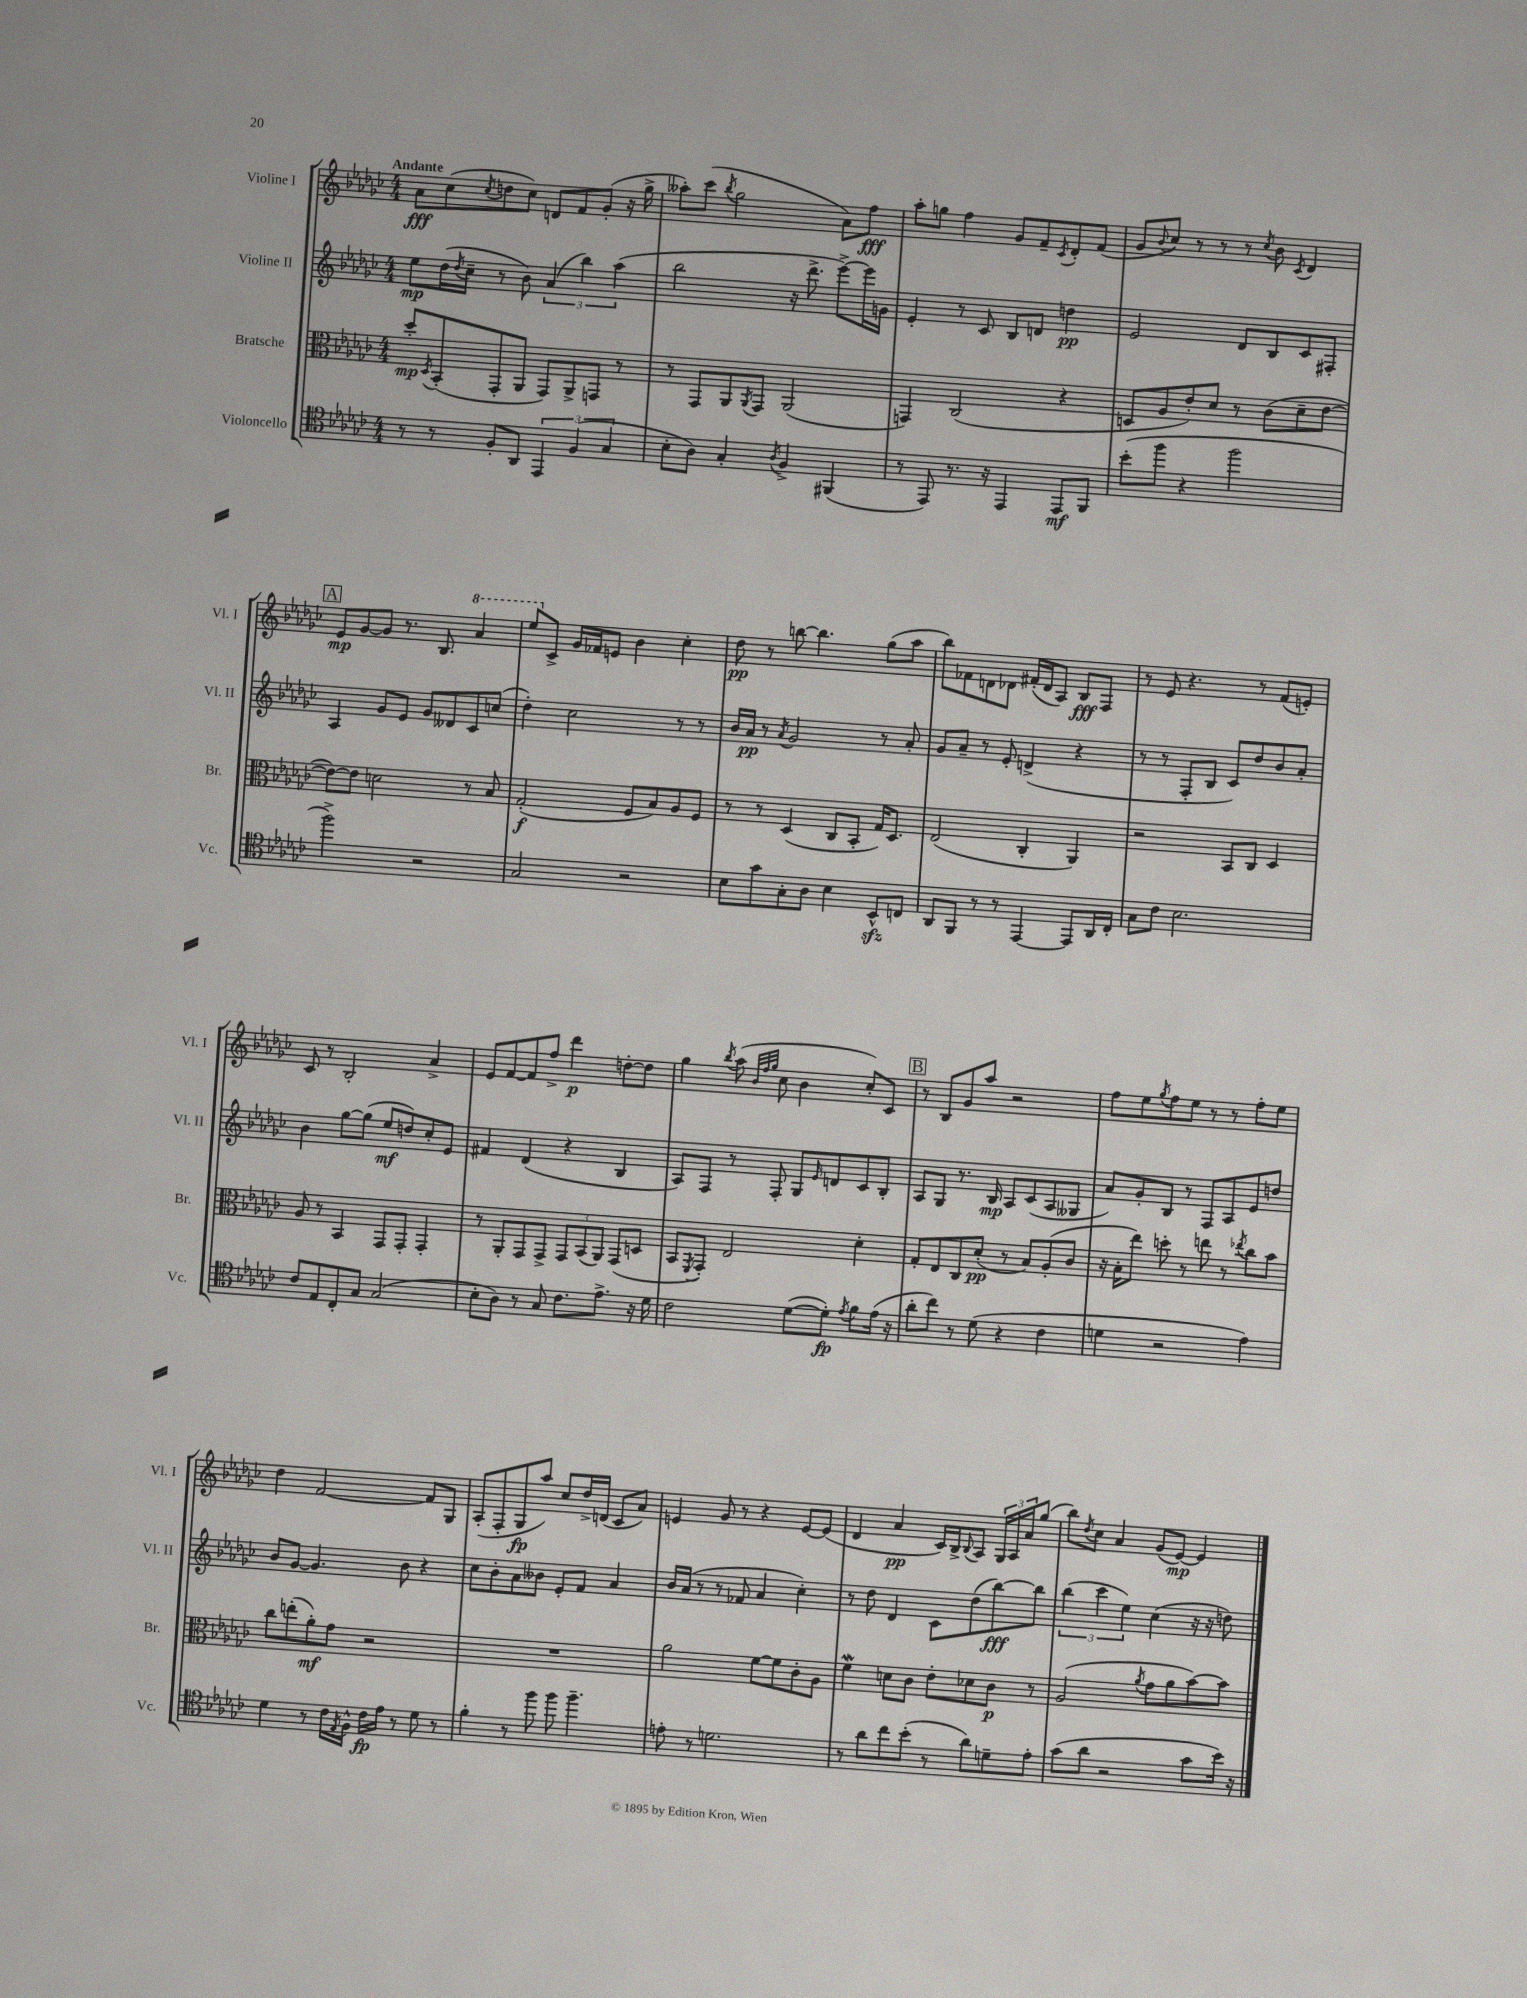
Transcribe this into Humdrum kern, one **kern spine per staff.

**kern	**dynam	**kern	**dynam	**kern	**dynam	**kern	**dynam
*part4	*part4	*part3	*part3	*part2	*part2	*part1	*part1
*staff4	*staff4	*staff3	*staff3	*staff2	*staff2	*staff1	*staff1
*I"Violoncello	*	*I"Bratsche	*	*I"Violine II	*	*I"Violine I	*
*I'Vc.	*	*I'Br.	*	*I'Vl. II	*	*I'Vl. I	*
*clefC4	*	*clefC3	*	*clefG2	*	*clefG2	*
*k[b-e-a-d-g-c-]	*	*k[b-e-a-d-g-c-]	*	*k[b-e-a-d-g-c-]	*	*k[b-e-a-d-g-c-]	*
*M4/4	*	*M4/4	*	*M4/4	*	*M4/4	*
=1	=1	=1	=1	=1	=1	=1	=1
!	!	!	!	!	!	!LO:TX:a:B:t=Andante	!
8r	.	8dd-'/L	mp	8ee-\L	mp	8a-\L	fff
.	.	8qD-/	.	.	.	.	.
8r	.	(8BB-'/	.	(16dd-\L	.	(8cc-\	.
.	.	.	.	8qdd-/	.	.	.
.	.	.	.	16cc-~\JJ	.	.	.
.	.	.	.	.	.	8qcc-/	.
8F'/L	.	8GG-'/	.	8r	.	8ddn\	.
8AA-/J	.	8AA-/J	.	8b-\)	.	8cc-\J)	.
6EE-/	.	8GG-/L)	.	(6a-/	.	8dn/L	.
.	.	8AA-^/	.	.	.	8f/	.
(6F/	.	.	.	6bb-\)	.	.	.
.	.	8GGn/J	.	.	.	(8g-'/J	.
6G-/	.	.	.	(6aa-\	.	.	.
.	.	8r	.	.	.	16r	.
.	.	.	.	.	.	16gg-^\	.
=2	=2	=2	=2	=2	=2	=2	=2
8B-'\L	.	8r	.	2bb-\	.	8aa--X'\L)	.
8A-\J)	.	8GG-/L	.	.	.	(8ccc-\J	.
.	.	.	.	.	.	8qbb-/	.
4G-'/	.	8AA-/	.	.	.	2gg-\	.
.	.	8qAA-/	.	.	.	.	.
.	.	8GG-/J	.	.	.	.	.
8qA-/	.	.	.	.	.	.	.
4F^/	.	(2AA-/	.	16r	.	.	.
.	.	.	.	8.ddd-^\	.	.	.
(4FF#X/	.	.	.	[8eee-^\L)	.	8a-\L)	.
.	.	.	.	16eee-\L]	.	8ff\J	fff
.	.	.	.	16gn\JJ	.	.	.
=3	=3	=3	=3	=3	=3	=3	=3
8r	.	4GGn/)	.	4e-'/	.	8aa-'\L	.
8EE-/)	.	.	.	.	.	8ggn\J	.
8.r	.	(2C-/	.	8r	.	4ff\	.
.	.	.	.	8c-/	.	.	.
16r	.	.	.	.	.	.	.
4EE-/	.	.	.	8B-/L	.	8g-/L	.
.	.	.	.	8dn/J	.	8f~/	.
.	.	.	.	.	.	8qc-/	.
8EE-/L	mf	4r	.	4ddn\	pp	8d-'/	.
8FF/J	.	.	.	.	.	(8f/J	.
=4	=4	=4	=4	=4	=4	=4	=4
(8b-'\L	.	8Dn/L	.	2e-/	.	8g-/L	.
.	.	.	.	.	.	8qqb-/	.
8ff\J	.	8A-/	.	.	.	8cc-/J)	.
4r	.	8e-'/)	.	.	.	8r	.
.	.	8d-/J	.	.	.	8r	.
2ff\	.	8r	.	8d-/L	.	8r	.
.	.	.	.	.	.	8qcc-/	.
.	.	(8c-\L	.	8B-/	.	8b-\	.
.	.	.	.	.	.	8qc-/	.
.	.	8d-~\	.	8c-/	.	4d-/	.
.	.	[8e-\J	.	8F#X'/J	.	.	.
!!LO:LB:g=z
!!LO:REH:place=s1:t=A
=5	=5	=5	=5	=5	=5	=5	=5
2ff^\)	.	8e-\L_)	.	4A-/	.	8e-/L	mp
.	.	8e-\J]	.	.	.	[8g-/	.
.	.	2dn\	.	8g-/L	.	8g-/J]	.
.	.	.	.	8e-/J	.	8.r	.
2r	.	.	.	8g-/L	.	.	.
.	.	.	.	.	.	8.B-/	.
.	.	.	.	8d--X/	.	.	.
*	*	*	*	*	*	*8va	*
.	.	8r	.	8c-/	.	4aa-/	.
.	.	8B-/	.	(8ccn/J	.	.	.
=6	=6	=6	=6	=6	=6	=6	=6
2G-/	.	(2G-'/	f	4dd-'\)	.	8eee-/L	.
*	*	*	*	*	*	*X8va	*
.	.	.	.	.	.	8c-^/J	.
.	.	.	.	2cc-\	.	16g-/LL	.
.	.	.	.	.	.	16f-X/J	.
.	.	.	.	.	.	8en/J	.
2r	.	8F/L	.	.	.	4b-\	.
.	.	8B-/)	.	.	.	.	.
.	.	8A-/	.	8r	.	4cc-'\	.
.	.	8F/J	.	8r	.	.	.
=7	=7	=7	=7	=7	=7	=7	=7
8B-\L	.	8r	.	16b-/LL	.	8dd-\	pp
.	.	.	.	16a-/JJ	pp	.	.
8g-\	.	8r	.	8r	.	8r	.
.	.	.	.	8qa-/	.	.	.
8G-'\	.	(4D-/	.	2g-/	.	[8bbn\	.
8A-\J	.	.	.	.	.	4.bb\]	.
4B-\	.	8C-/L	.	.	.	.	.
.	.	8BB-'/J	.	.	.	.	.
8BB-zz^^/L	.	16G-/KL)	.	8r	.	(8gg-\L	.
.	.	8.D-/J	.	.	.	.	.
8Cn/J	.	.	.	8a-'/	.	8aa-\J	.
=8	=8	=8	=8	=8	=8	=8	=8
8AA-/L	.	(2E-/	.	8g-/L	.	8bb-\L)	.
8FF/J	.	.	.	8a-~/J	.	8f-X\	.
8r	.	.	.	8r	.	8dn\	.
8r	.	.	.	8e-'/	.	8d-X\J	.
[4EE-/	.	4C-'/	.	(4dn^/	.	(16f#X'/LL	.
.	.	.	.	.	.	16d-/J	.
.	.	.	.	.	.	8A-/J)	.
8EE-/L]	.	4AA-/)	.	4r	.	8B-/L	fff
16AA-/L	.	.	.	.	.	8F/J	.
16C-'/JJ	.	.	.	.	.	.	.
=9	=9	=9	=9	=9	=9	=9	=9
8G-\L	.	2r	.	8r	.	8r	.
8c-\J	.	.	.	8r	.	8e-/	.
2.B-\	.	.	.	8F'/L	.	4.r	.
.	.	.	.	8B-/J	.	.	.
.	.	8BB-/L	.	8c-/L)	.	.	.
.	.	8C-/J	.	8dd-/	.	8r	.
.	.	4D-/	.	8b-/	.	(8f/L	.
.	.	.	.	8a-'/J	.	8en'/J)	.
!!LO:LB:g=z
=10	=10	=10	=10	=10	=10	=10	=10
8c-/L	.	8A-/	.	4b-\	.	8c-/	.
8E-/	.	8r	.	.	.	8r	.
8C-'/	.	4BB-/	.	[8gg-\L	.	2B-'/	.
8G-/J	.	.	.	(8gg-\J]	.	.	.
(2G-/	.	8GG-/L	.	8ee-/L	mf	.	.
.	.	8GG-'/J	.	8ddn/)	.	.	.
.	.	4GG-'/	.	8cc-'/	.	4a-^/	.
.	.	.	.	8e-/J	.	.	.
=11	=11	=11	=11	=11	=11	=11	=11
8B-'\L	.	8r	.	4f#X/	.	8e-/L	.
8A-\J)	.	8AA-'/L	.	.	.	[8f/	.
8r	.	8GG-/	.	(4d-/	.	8f/]	.
8G-/	.	8GG-^/J	.	.	.	8ff^/J	.
8.c-\L	.	12GG-/L	.	4r	.	4ddd-\	p
.	.	(12BB-/	.	.	.	.	.
.	.	12AA-/J)	.	.	.	.	.
8.e-^\J	.	.	.	.	.	.	.
.	.	(8GG-/L	.	4B-/	.	[8ddn'\L	.
16r	.	8Dn/J	.	.	.	8dd\J]	.
16d-\	.	.	.	.	.	.	.
=12	=12	=12	=12	=12	=12	=12	=12
2c-\	.	8BB-/L	.	8A-/L)	.	4gg-\	.
.	.	8qFF/	.	.	.	.	.
.	.	8GG-'/J)	.	8F/J	.	.	.
.	.	.	.	.	.	8qbb-/	.
.	.	2E-/	.	8r	.	(8aa-\	.
.	.	.	.	.	.	32qqb-/LLL	.
.	.	.	.	.	.	32qqff/	.
.	.	.	.	.	.	32qqgg-/JJJ	.
.	.	.	.	8F'/	.	8cc-\	.
([8d-\L	.	.	.	8G-/L	.	4b-\	.
.	.	.	.	16qqe-/	.	.	.
8d-'\J])	fp	.	.	8dn/	.	.	.
8qe-/	.	.	.	.	.	.	.
8f\L	.	4d-'\	.	8c-/	.	8cc-'/L)	.
(16e-\Jk	.	.	.	8B-'/J	.	8c-/J	.
16r	.	.	.	.	.	.	.
!!LO:REH:place=s1:t=B
=13	=13	=13	=13	=13	=13	=13	=13
8a-'\L	.	8G-'/L	.	8A-/L	.	8r	.
8cc-\J)	.	8E-/	.	8G-/J	.	8B-/L	.
8r	.	8C-/	.	8.r	.	8g-/	.
(8d-\	.	(8d-'/J	pp	.	.	8aa-/J	.
.	.	.	.	16B-/	mp	.	.
4r	.	8r	.	8A-/L	.	2r	.
.	.	8B-/L)	.	(8c-/	.	.	.
4c-\	.	(8A-'/	.	8A-/	.	.	.
.	.	8c-/J	.	8G--X/J	.	.	.
=14	=14	=14	=14	=14	=14	=14	=14
4dn\	.	16r	.	8a-/L)	.	8ff\L	.
.	.	16B-'\KL	.	.	.	.	.
.	.	8ee-\J)	.	8g-'/	.	8ee-\	.
.	.	.	.	.	.	8qgg-/	.
2r	.	8ddn'\	.	8B-/J	.	8ff\	.
.	.	8r	.	8r	.	8ee-\J	.
.	.	8een\	.	8F/L	.	8r	.
.	.	8r	.	8A-/	.	8r	.
.	.	8qee-X/	.	.	.	.	.
4e-\)	.	8cc-\L	.	8e-/	.	8ff'\L	.
.	.	8b-\J	.	8ddn/J	.	8ee-\J	.
!!LO:LB:g=z
=15	=15	=15	=15	=15	=15	=15	=15
4d-\	.	8cc-\L	.	8b-/L	.	4dd-\	.
.	.	(8een'\	.	[8g-/J	.	.	.
8r	.	8a-'\)	mf	4.g-/]	.	[2f/	.
16c-\LL	.	8g-\J	.	.	.	.	.
8qE-/	.	.	.	.	.	.	.
16F^^\JJ	.	.	.	.	.	.	.
16c-\LL	fp	2r	.	.	.	.	.
16e-\JJ	.	.	.	.	.	.	.
8r	.	.	.	8b-\	.	.	.
8d-\	.	.	.	4r	.	8f/L]	.
8r	.	.	.	.	.	8G-/J	.
=16	=16	=16	=16	=16	=16	=16	=16
4f'\	.	1r	.	8cc-\L	.	(8A-'/L	.
.	.	.	.	8b-'\	.	8F'/	.
8r	.	.	.	8a-\	.	8G-/	fp
8ff\	.	.	.	8b--X\J	.	8aa-/J)	.
8ff\	.	.	.	8e-'/L	.	8cc-/L	.
4.ff~\	.	.	.	8f/J	.	16dd-^/L	.
.	.	.	.	.	.	(16dn/JJ	.
.	.	.	.	4a-/	.	8c-/L	.
.	.	.	.	.	.	8a-/J)	.
=17	=17	=17	=17	=17	=17	=17	=17
8en'\	.	2a-\	.	16b-/LL	.	4en/	.
.	.	.	.	(16a-/JJ	.	.	.
8r	.	.	.	8r	.	.	.
2.dn\	.	.	.	8r	.	8g-/	.
.	.	.	.	8f-X/	.	8r	.
.	.	[8f\L	.	4a-/	.	4r	.
.	.	8f\]	.	.	.	.	.
.	.	8c-'\	.	4cc-'\)	.	[8e/L	.
.	.	8A-\J	.	.	.	(8e/J]	.
=18	=18	=18	=18	=18	=18	=18	=18
8r	.	4fW\	.	8r	.	4d-/	.
8a-\L	.	.	.	8dd-\	.	.	.
8cc-\	.	8dn\L	.	4d-/	.	4a-/	pp
(8b-'\J	.	8c-\J	.	.	.	.	.
8r	.	8e-'\L	.	8c-\L	.	16c-/LL)	.
.	.	.	.	.	.	16B-^/J	.
.	.	.	.	.	.	8qqB-/	.
8a-\L)	.	8d-X\	.	(8dd-\	.	8A-/J	.
8dn~\	.	8c-\J	p	[8bb-\)	fff	24G-/LL	.
.	.	.	.	.	.	24A-/	.
.	.	.	.	.	.	24a-/J	.
8e-'\J	.	8r	.	8bb-\J]	.	(8gg-/J	.
=19	=19	=19	=19	=19	=19	=19	=19
(8g-\L	.	(2A-/	.	(6bb-\	.	8bb-\L)	.
.	.	.	.	.	.	8qdd-/	.
8a-\J	.	.	.	.	.	8cc-\J	.
.	.	.	.	6ccc-\	.	.	.
2r	.	.	.	.	.	4a-/	.
.	.	.	.	6ee-\)	.	.	.
.	.	8qa-/	.	.	.	.	.
.	.	8g-\L	.	(4cc-\	.	(8g-/L	.
.	.	8a-\	.	.	.	[8e-/J)	mp
8g-\L	.	[8b-\)	.	16r	.	4e-/]	.
.	.	.	.	16r	.	.	.
16b-\Jk)	.	8b-\J]	.	8ddn\)	.	.	.
16r	.	.	.	.	.	.	.
==	==	==	==	==	==	==	==
*-	*-	*-	*-	*-	*-	*-	*-
